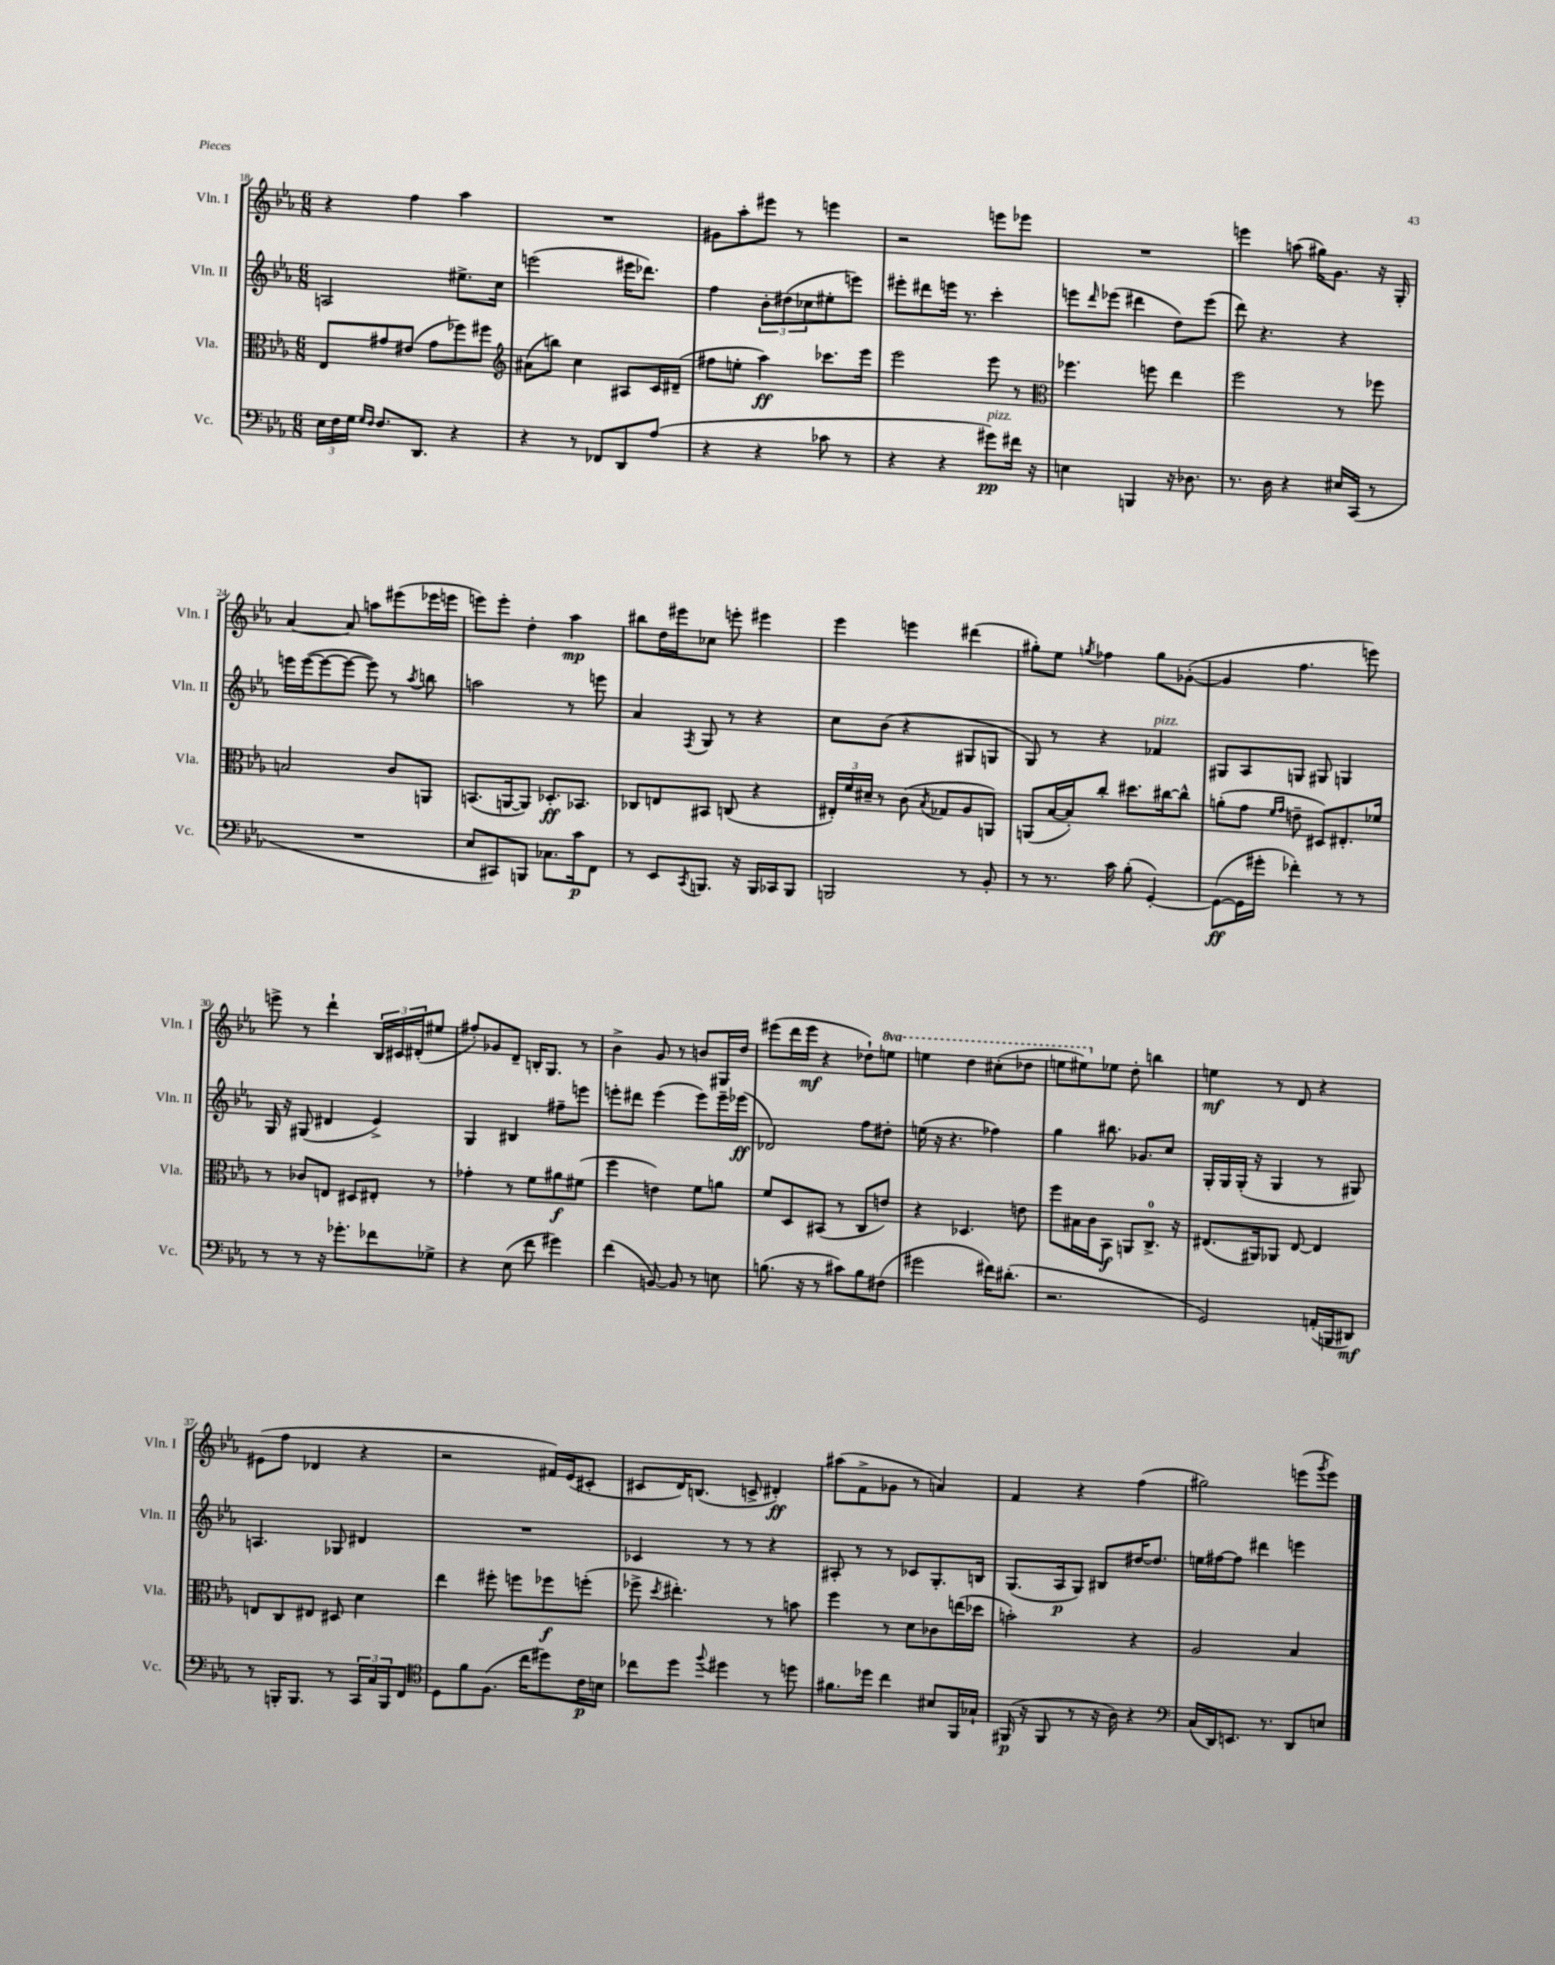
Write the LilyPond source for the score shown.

<<
\new StaffGroup <<
\new Staff = "s0" \with { instrumentName = "Vln. I" shortInstrumentName = "Vln. I" } {
    \clef treble \key ees \major \numericTimeSignature \time 6/8 \set Staff.ottavationMarkups = #ottavation-simple-ordinals
    r4 f''4 aes''4 |
    R2. |
    gis'8 aes''8-. eis'''8 r8 e'''4 |
    r2 e'''8 ees'''8 |
    R2. |
    e'''4 a''8( gis''16) g'8. r16 g16-. |
    aes'4~ aes'8 a''8 eis'''8( ees'''16 e'''16 |
    e'''8) e'''8-. d''4-. aes''4\mp |
    bis''8 d''16 eis'''16 ces''8 e'''8-. eis'''4 |
    ees'''4 e'''4 dis'''4( |
    gis''8-.) ees''8 \acciaccatura { g''8 } fes''4 g''8 ges'8~-.( |
    ges'4 f''4. e'''8) |
    e'''8-> r8 d'''4-! \tuplet 3/2 { bes16 cis'16 dis'16-.( } eis''8 |
    fis''8-.) ges'8 d'8-- b16-. g8. r8 |
    bes'4-> g'8 r8 b'8 gis16 d''16 |
    eis'''8( d'''16 eis'''16\mf r4 des''8-!) \ottava #1 e'''8 |
    e'''4 d'''4 cis'''8-.( des'''8 |
    e'''8 eis'''8) \ottava #0 ees''!8 d''8-. b''4 |
    e''4\mf r8 d'8 r4 |
    eis'8( f''8 des'4 r4 |
    r2 fis'16) ees'16( cis'8-. |
    cis'8 d'16) b8.( c'8-> dis'4-.\ff) |
    ais''8( f'8-> ges'8 r8 a'4) |
    f'4 r4 f''4( |
    gis''2) e'''8( \acciaccatura { g'''8 } e'''8) \bar "|." |
}
\new Staff = "s1" \with { instrumentName = "Vln. II" shortInstrumentName = "Vln. II" } {
    \clef treble \key ees \major \numericTimeSignature \time 6/8
    a2 eis''8.-> c''16 |
    e'''2( eis'''16 des'''8.) |
    f''4 \tuplet 3/2 { bes'8-. dis''8( ces''8 } eis''8-. e'''8) |
    eis'''8-. dis'''8 e'''16 r8. c'''4-. |
    e'''8 \grace { d'''16 } ees'''8( dis'''4 d''8) ees'''8( |
    d'''8) r4. r4 |
    e'''16 e'''16~( e'''8~ e'''8~ e'''8) r8 \acciaccatura { aes''8 } b''8 |
    a''2 r8 e'''8 |
    aes'4 \acciaccatura { f8 } g8 r8 r4 |
    c''8 bes'8( r4 gis8 g8 |
    g8) r8 r4 fes'4^\markup { \italic "pizz." } |
    gis8 aes8 g8 gis8 g4 |
    g16 r16 gis8( dis'4 ees'4->) |
    g4 bis4 fis''8-- e'''8 |
    e'''8-. dis'''8 e'''4( e'''8) e'''16-- ees'''16\ff( |
    des'2) f''8 dis''8-. |
    e''16( r16 r4. fes''4) |
    g''4 bis''8. ges'8. c''8 |
    g16-. g16 g16-.( r16 g4 r8 gis8) |
    a4. ges8 dis'4 |
    R2. |
    ces'4 r8 r8 r4 |
    ais8-. r8 r8 ces'8 g8.-. b16 |
    g8.( aes16\p g8) bis8 dis''16~ dis''8. |
    e''16 fis''16~ fis''8 dis'''4 e'''4 \bar "|." |
}
\new Staff = "s2" \with { instrumentName = "Vla." shortInstrumentName = "Vla." } {
    \clef alto \key ees \major \numericTimeSignature \time 6/8
    ees8 gis'8 eis'8( gis'8 fes''8) fis''8 |
    \clef treble ais'8( b''8) c''4 ais8 c'16 dis'16--( |
    fis''8 e''8-. aes''4\ff) ces'''8. ees'''16 |
    ees'''2 ees'''8 r8 |
    \clef alto fes''4. f''8 ees''4 |
    f''2 r8 fes''8 |
    b2 c'8 a,8 |
    b,8.( a,16~ a,8) des8.-.\ff bes,8. |
    ces8 e8 bis,8 c8( r4 |
    \tuplet 3/2 { eis16-.) f'16 dis'16-- } r8 c'8( \acciaccatura { bes8 } ges8 aes8 a,8) |
    a,8( bes16~ bes16-.) c''8-. dis''8. cis''16~ cis''8-^ |
    a'8-.( g'8 \grace { f'16 g'16 } e'8-- dis8) eis8.-. fes'16 |
    r8 ces'8 e8 dis8 eis8-. r8 |
    ges'4-. r8 f'8 ais'8\f fis'8( |
    f''4 e'4) f'8 a'8 |
    f'8 d8 bis,8( r8 c8 e'8) |
    r4 des4. e'8 |
    f''8 bis16 c'16 bes,8\f a,8 c8.-0-> r16 |
    eis8.( ais,16) aes,8 eis8~ eis4 |
    e8 c8 eis8 dis8 d'4 |
    ees''4 fis''8-. f''8 fes''8\f f''8-.( |
    fes''8-> \acciaccatura { d''8 } eis''4.-.) r8 b'8 |
    f''4 r8 d'8 ces'8 e''16( des''16 |
    b'2-.) r4 |
    aes2 bes4 \bar "|." |
}
\new Staff = "s3" \with { instrumentName = "Vc." shortInstrumentName = "Vc." } {
    \clef bass \key ees \major \numericTimeSignature \time 6/8
    \tuplet 3/2 { ees16 f16 g16 } \grace { g16 f16 } f8. d,8. r4 |
    r4 r8 fes,8 d,8 aes8( |
    r4 r4 ces'8 r8 |
    r4 r4 gis'8\pp^\markup { \italic "pizz." }) fis'16 r16 |
    e4 b,,4 r16 des8. |
    r8. d16 r4 eis16 c,16( r8 |
    R2. |
    ees8 cis,8) b,,8 ces8. c'16\p f,8 |
    r8 ees,8 \acciaccatura { c,8 } b,,8. r16 b,,16 ces,16 b,,8 |
    b,,2 r8 bes,8-. |
    r8 r8. c'16 bes8-.( g,4~-.) |
    g,8~\ff( g,16 gis'16-. fes'4-.) r8 r8 |
    r8 r8 r16 ges'8.-. fes'8 ges8-> |
    r4 ees8( f'8 gis'4) |
    f'4( b,8~) b,8 r8 e8 |
    b8.( r16 r8 cis'8) b8 fis8( |
    gis'2 fis'16) dis'8.-.( |
    r2. |
    g,2) a,16-.( b,,16 dis,8\mf) |
    r8 b,,16-. b,,8. r8 \tuplet 3/2 { c,16 c16 b,,16 } f,8 |
    \clef tenor d8 f'8 f8.( c''16 dis''8) c'16\p b16 |
    ces''8 d''8 \appoggiatura { f''8 } dis''4 r8 d''8 |
    fis'8. des''16 c''4 bis8 f,16 ges16-! |
    fis,16\p( r16 fis,8 r8 r16 aes16) r4 |
    \clef bass c16( d,16) e,8. r8. d,8 e8 \bar "|." |
}
>>
>>
\layout { \context { \Score currentBarNumber = #18 } }
